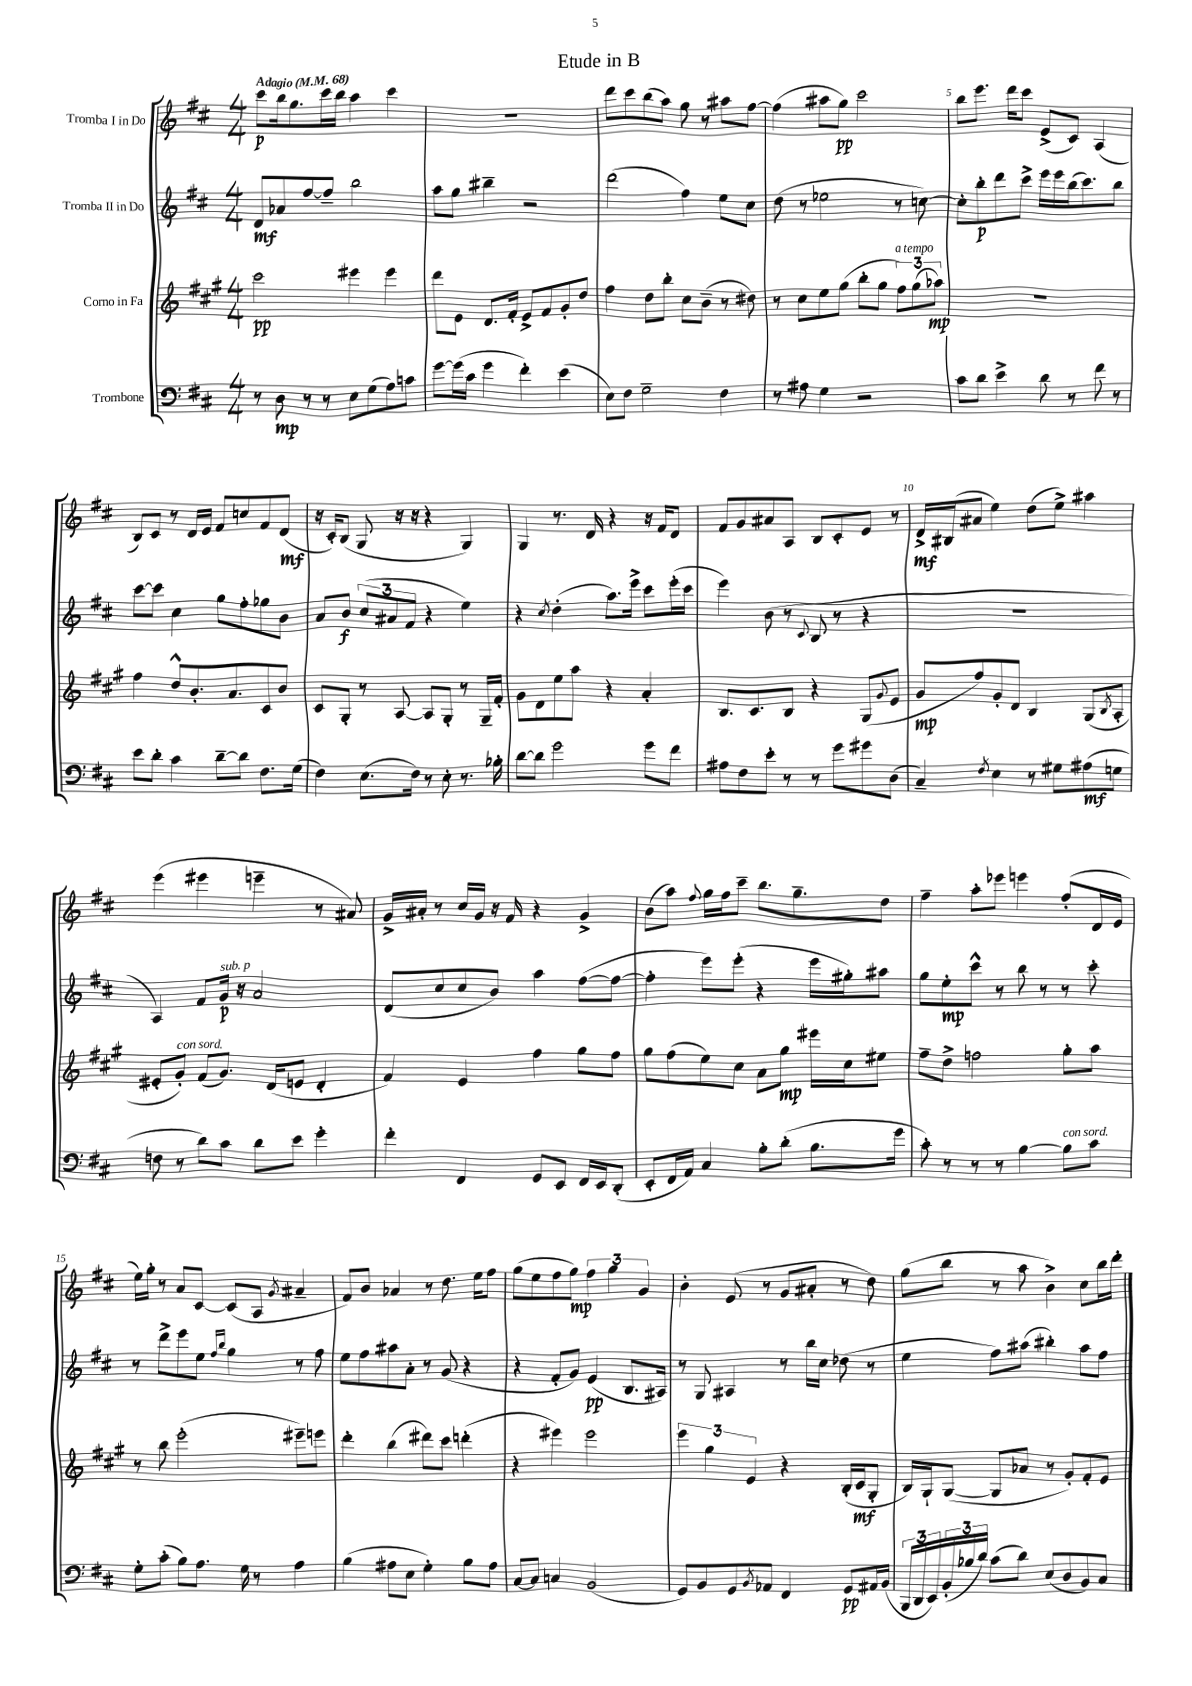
\header { title = "Etude in B" }
<<
\new StaffGroup <<
\new Staff = "s0" \with { instrumentName = "Tromba I in Do" } {
    \clef treble \key d \major \numericTimeSignature \time 4/4 \tempo "Adagio" 4 = 68
    cis'''8\p b''16 g''8. cis'''16 b''16 a''4 cis'''4 |
    R1 |
    d'''8 cis'''8 b''8( a''8) g''8 r8 ais''8 fis''8~ |
    fis''4( ais''8 g''8\pp) cis'''2 |
    b''8 e'''8. d'''16 cis'''8 e'8->( cis'8) a4( |
    b8) cis'8 r8 d'16 e'16 fis'8 c''8 fis'8 d'8\mf( |
    r16 cis'16-.) b8( g8 r16 r16 r4 g4) |
    g4 r8. d'16 r4 r16 fis'16 d'8 |
    fis'8 g'8 ais'8 a8 b8 cis'8-. e'8 r8 |
    d'16->\mf bis16( ais'8 e''4) d''8( e''8->) ais''4 |
    e'''4( eis'''4 e'''4-- r8 ais'8) |
    g'16-> ais'16-. r8 cis''16 g'16 r16 fis'16 r4 g'4-> |
    b'8( a''8) \appoggiatura { fis''8 } g''16 fis''16 cis'''8-- b''8. g''8.-- d''8 |
    fis''4-- a''8-. ees'''8 e'''4 fis''8-.( d'16 e'16 |
    e''16) g''16-. r8 a'8 cis'8~ cis'8( a8 \acciaccatura { g'8 } ais'4-- |
    fis'8) b'8 aes'4 r8 d''8. e''16 fis''8 |
    g''8( e''8 fis''8 g''8\mp) \tuplet 3/2 { fis''4 g''4 g'4 } |
    b'4-. e'8( r8 g'8 ais'8-. r8 d''8) |
    g''8( b''8 r8 a''8 b'4->) cis''8 b''16 d'''16-. \bar "|." |
}
\new Staff = "s1" \with { instrumentName = "Tromba II in Do" } {
    \clef treble \key d \major \numericTimeSignature \time 4/4
    d'8\mf aes'8 fis''8~ fis''8-- b''2 |
    a''8 g''8 bis''4-- r2 |
    d'''2( fis''4) e''8 cis''8 |
    d''8( r8 ees''2 r8 c''8~) |
    c''8-. b''8-.\p d'''8 cis'''8-> e'''16 e'''16 b''16( cis'''8.) b''8 |
    cis'''8~ cis'''8 cis''4 g''8 fis''8-. ges''8 b'8 |
    a'8 b'8\f \tuplet 3/2 { cis''8( ais'8 fis'8 } r4 e''4) |
    r4 \acciaccatura { cis''8 } d''4-.( a''8.) e'''16-> cis'''8 e'''16-.( cis'''16 |
    e'''4) b'8( r8 \appoggiatura { cis'8 } b8 r8 r4 |
    R1 |
    a4) fis'8 g'16\p^\markup { \italic "sub. p" } r16 a'2 |
    d'8( cis''8 cis''8 b'8) a''4 fis''8~( fis''8~ |
    fis''4-. e'''8) e'''8-.( r4 e'''16 gis''16-.) ais''8 |
    g''8 e''8-.\mp cis'''8-^ r8 b''8 r8 r8 cis'''8-. |
    r8 d'''8-> e'''8 e''8 \grace { fis''16 b''16 } g''4 r8 fis''8 |
    e''8 fis''8 ais''8 a'8-. r8 g'8( r4 |
    r4 fis'8-. g'8) e'4\pp( b8. ais16) |
    r8 g8 ais4 r8 b''16 cis''16 des''8( r8 |
    e''4 fis''8) ais''8( bis''4-.) ais''8 fis''8 \bar "|." |
}
\new Staff = "s2" \with { instrumentName = "Corno in Fa" } {
    \clef treble \key a \major \numericTimeSignature \time 4/4
    cis'''2\pp eis'''4 eis'''4 |
    d'''8 e'8 d'8. fis'16-. e'8-> fis'8 gis'8-. d''8 |
    fis''4 d''8 b''8-. cis''8 b'8--( r8 dis''8) |
    r8 cis''8 e''8 gis''8( b''8-. gis''8 \tuplet 3/2 { fis''8^\markup { \italic "a tempo" }) gis''8( aes''8\mp) } |
    R1 |
    fis''4 d''8-^ b'8.-. a'8. cis'8 b'8 |
    cis'8 gis8-. r8 a8~ a8 gis8-. r8 gis16-- fis'16-. |
    gis'8 d'8 e''8 a''8 r4 a'4-. |
    b8. cis'8. b8 r4 gis8( \appoggiatura { gis'8 } e'8 |
    gis'8\mp fis''8) gis'8-. d'8 b4 gis8( \acciaccatura { b8 } a8-. |
    eis'8-. gis'8-.^\markup { \italic "con sord." }) fis'8( gis'8.) d'16( e'8 d'4-. |
    fis'4) e'4 fis''4 gis''8 fis''8 |
    gis''8 fis''8( e''8) cis''8 a'8 gis''8\mp eis'''16 cis''16 eis''8 |
    fis''8-- d''8-> f''2 gis''8-. a''8 |
    r8 b''8 e'''2-.( eis'''8--) e'''8 |
    d'''4-. b''4( dis'''8) cis'''8 d'''4-.( |
    r4 eis'''4) eis'''2 |
    \tuplet 3/2 { e'''4 gis''4 e'4 } r4 b16-.( cis'16\mf gis8-. |
    b16) gis16-! gis8~( gis8 aes'8 r8 gis'8-.) fis'8-. e'8 \bar "|." |
}
\new Staff = "s3" \with { instrumentName = "Trombone" } {
    \clef bass \key d \major \numericTimeSignature \time 4/4
    r8 d8\mp r8 r8 e8 g8( a8) c'8 |
    g'8~ g'16( cis'16 g'4 fis'4-.) e'4( |
    e8) fis8 g2-- fis4 |
    r8 ais8 g4 r2 |
    cis'8 d'8 e'4-> d'8 r8 fis'8 r8 |
    e'8 d'8-. cis'4 d'8~-- d'8 fis8. g16( |
    fis4) e8.( fis16) r8 e8-. r8. bes16-. |
    d'8~ d'8 g'2 g'8 fis'8 |
    ais8 fis8 e'8-. r8 r8 g'8 gis'8 d8( |
    cis4--) \acciaccatura { fis8 } e4 r8 gis8 ais8\mf( g8 |
    f8 r8 d'8) cis'8 d'8 e'8 g'4-. |
    fis'4-. fis,4 g,8 e,8 fis,16 e,16 d,8-.( |
    e,8-. fis,16 a,16) cis4 b8-. d'8-.( b8. g'16 |
    cis'8-.) r8 r8 r8 b4~ b8^\markup { \italic "con sord." } cis'8 |
    g8-. cis'8-.( b8) a8. g16 r8 a4 |
    b4( ais8 e8 g4-.) b8 ais8 |
    cis8~ cis8 c4 b,2( |
    g,8) b,8 g,8 \acciaccatura { b,8 } aes,8 fis,4 g,8\pp ais,16 b,16( |
    \tuplet 3/2 { b,,16 d,16 e,16) } \tuplet 3/2 { b,16-.( bes16 d'16) } cis'8( d'8) e8( d8 b,8) cis8 \bar "|." |
}
>>
>>
\layout { \context { \Score \override BarNumber.break-visibility = ##(#f #t #t) barNumberVisibility = #(every-nth-bar-number-visible 5) } }
